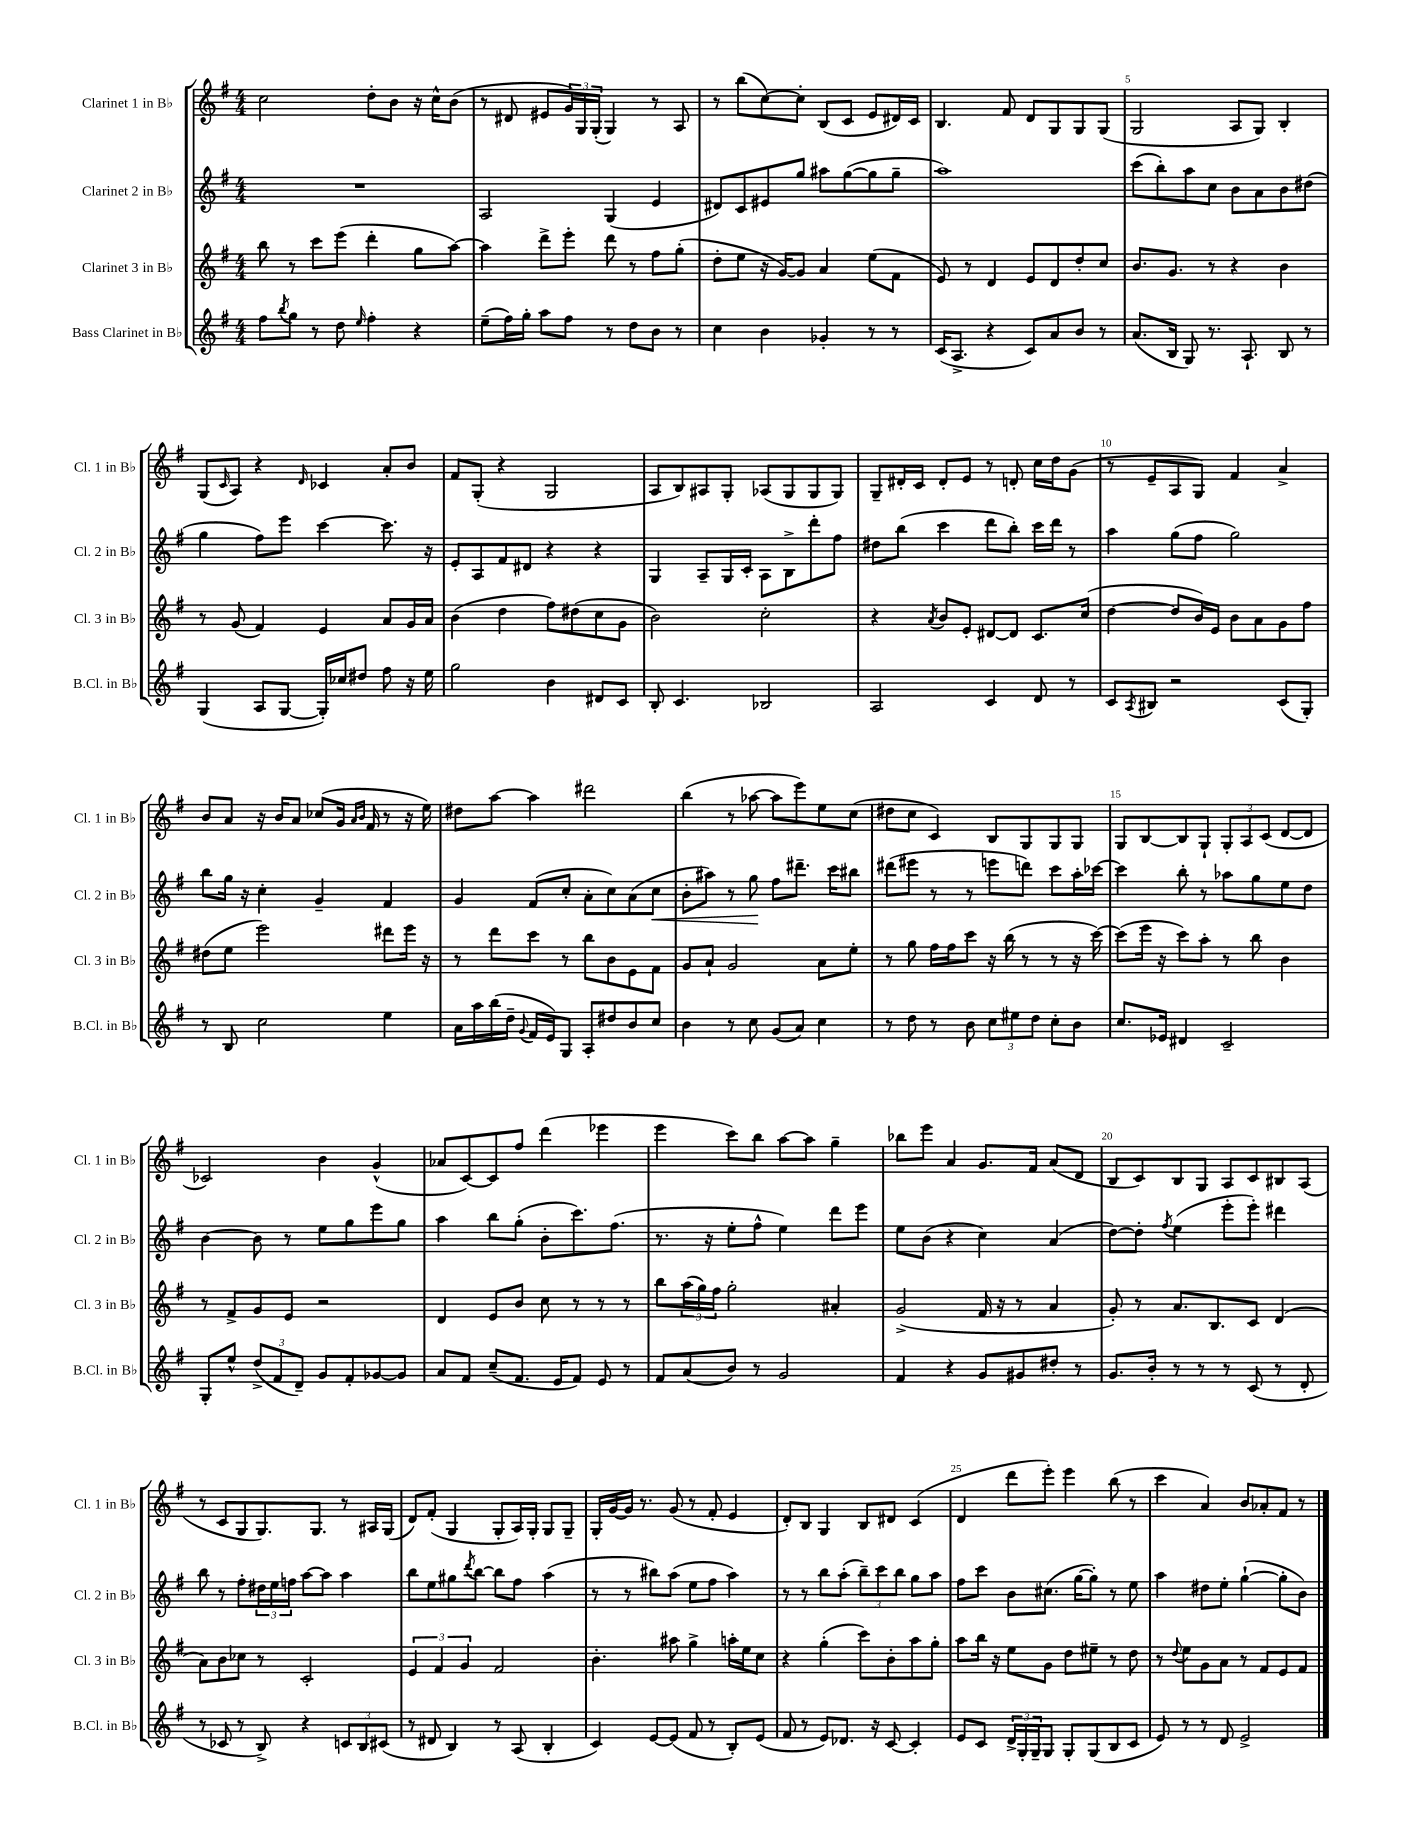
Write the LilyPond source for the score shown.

<<
\new StaffGroup <<
\new Staff = "s0" \with { instrumentName = "Clarinet 1 in Bb" shortInstrumentName = "Cl. 1 in Bb" } {
    \clef treble \key g \major \numericTimeSignature \time 4/4
    c''2 d''8-. b'8 r16 c''16-^ b'8( |
    r8 dis'8 eis'8 \tuplet 3/2 { g'16) g16 g16-.( } g4) r8 a8 |
    r8 b''8( c''8~) c''8-. b8( c'8 e'8 dis'16) c'16 |
    b4. fis'8 d'8 g8 g8 g8( |
    g2 a8 g8) b4-. |
    g8( \grace { c'16 } a8) r4 \grace { d'16 } ces'4 a'8-. b'8 |
    fis'8 g8-.( r4 g2 |
    a8 b8) ais8 g8-. aes8( g8 g8 g8) |
    g8-- dis'16-. c'16 dis'8-. e'8 r8 d'8-. c''16 d''16 g'8( |
    r8 e'8-- a8 g8) fis'4 a'4-> |
    b'8 a'8 r16 b'16 a'8 ces''8( g'16 \grace { a'16 b'16 } fis'16 r8 r16 e''16) |
    dis''8 a''8~ a''4 dis'''2 |
    b''4( r8 aes''8~ aes''8 e'''8) e''8 c''8( |
    dis''8 c''8 c'4) b8 g8 g8 g8 |
    g8 b8~ b8 g8-! \tuplet 3/2 { g8-. a8 c'8( } d'8~ d'8 |
    ces'2) b'4 g'4-^( |
    aes'8 c'8~) c'8 fis''8 d'''4( ees'''4 |
    e'''4 c'''8) b''8 a''8~ a''8 g''4-- |
    bes''8 e'''8 a'4 g'8. fis'16 a'8( d'8 |
    b8 c'8) b8 g8 a8 c'8 bis8 a8( |
    r8 c'8 g8 g8.) g8. r8 ais16 g16( |
    d'8) fis'8-.( g4 g8-. a16) g16-. g8 g8-- |
    g16-. g'16~ g'16 r8. g'8( r8 fis'8-. e'4 |
    d'8-.) b8 g4 b8 dis'8 c'4( |
    d'4 d'''8 e'''8-.) e'''4 b''8( r8 |
    c'''4 a'4) b'8 aes'8-. fis'8 r8 \bar "|." |
}
\new Staff = "s1" \with { instrumentName = "Clarinet 2 in Bb" shortInstrumentName = "Cl. 2 in Bb" } {
    \clef treble \key g \major \numericTimeSignature \time 4/4
    R1 |
    a2 g4( e'4 |
    dis'8) c'8 eis'8 g''8 ais''8 g''8~( g''8 g''8-- |
    a''1) |
    c'''8( b''8-.) a''8 c''8 b'8 a'8 b'8 dis''8( |
    g''4 fis''8) e'''8 c'''4~ c'''8. r16 |
    e'8-. a8 fis'8 dis'8 r4 r4 |
    g4 a8-- g16 c'16-. a8 b8-> d'''8-. fis''8 |
    dis''8 b''8( c'''4 d'''8 b''8-.) c'''16 d'''16 r8 |
    a''4 g''8( fis''8 g''2) |
    b''8 g''16 r16 c''4-. g'4-- fis'4 |
    g'4 fis'8( c''8-. a'8-. c''8) a'8( c''8\< |
    b'8-. ais''8) r8 g''8\! fis''8 dis'''8.-- c'''16 bis''8 |
    dis'''8( eis'''8 r8 r8 e'''8 d'''8) c'''8 a''16-. ces'''16~ |
    ces'''4 b''8-. r8 aes''8 g''8 e''8 d''8 |
    b'4~ b'8 r8 e''8 g''8 e'''8 g''8 |
    a''4 b''8 g''8-.( b'8-. c'''8.) fis''8.( |
    r8. r16 e''8-. fis''8-^ e''4) d'''8 e'''8 |
    e''8 b'8( r4 c''4) a'4( |
    d''8~) d''8-. \acciaccatura { fis''8 } e''4( e'''8-. e'''8-.) dis'''4 |
    b''8 r8 fis''8-. \tuplet 3/2 { dis''16 e''16 f''16 } a''8~ a''8 a''4 |
    b''8 e''8 gis''8 \acciaccatura { d'''8 } b''8~ b''8 fis''8 a''4( |
    r8 r8 bis''8) a''8( e''8 fis''8 a''4) |
    r8 r8 b''8 a''8-.( \tuplet 3/2 { b''8--) c'''8 b''8 } g''8 a''8 |
    fis''8 c'''8 b'8 cis''8.( g''16~ g''8-.) r8 e''8 |
    a''4 dis''8 e''8-. g''4~-!( g''8-. b'8) \bar "|." |
}
\new Staff = "s2" \with { instrumentName = "Clarinet 3 in Bb" shortInstrumentName = "Cl. 3 in Bb" } {
    \clef treble \key g \major \numericTimeSignature \time 4/4
    b''8 r8 c'''8 e'''8( d'''4-. g''8 a''8~) |
    a''4 d'''8-> e'''8-. d'''8 r8 fis''8 g''8-.( |
    d''8-. e''8 r16 g'16~) g'8 a'4 e''8( fis'8 |
    e'8) r8 d'4 e'8 d'8 d''8-. c''8 |
    b'8. g'8. r8 r4 b'4 |
    r8 g'8( fis'4) e'4 a'8 g'16 a'16 |
    b'4( d''4 fis''8) dis''8( c''8 g'8 |
    b'2) c''2-. |
    r4 \acciaccatura { a'8 } b'8 e'8-. dis'8~ dis'8 c'8. c''16( |
    d''4~ d''8 b'16) e'16 b'8 a'8 g'8 fis''8 |
    dis''8( e''8 e'''2) dis'''8 e'''16 r16 |
    r8 d'''8 c'''8 r8 b''8 b'8 e'8 fis'8 |
    g'8 a'8-! g'2 a'8 e''8-. |
    r8 g''8 fis''16 fis''16 c'''8 r16 b''16( r8 r8 r16 c'''16~) |
    c'''8( e'''16 r16 c'''8) a''8-. r8 b''8 b'4 |
    r8 fis'8-> g'8 e'8 r2 |
    d'4 e'8 b'8 c''8 r8 r8 r8 |
    b''8 \tuplet 3/2 { a''16( g''16) fis''16 } g''2-. ais'4-. |
    g'2->( fis'16 r16 r8 a'4 |
    g'8-.) r8 a'8. b8. c'8 d'4( |
    a'8) b'8 ces''8 r8 c'2-. |
    \tuplet 3/2 { e'4 fis'4 g'4 } fis'2 |
    b'4.-. ais''8 g''4-> a''16-. e''16 c''8 |
    r4 g''4-.( c'''8) b'8-. a''8 g''8-. |
    a''8 b''16 r16 e''8 g'8 d''8 eis''8-- r8 d''8 |
    r8 \appoggiatura { d''8 } e''8 g'8 a'8 r8 fis'8 e'8 fis'8 \bar "|." |
}
\new Staff = "s3" \with { instrumentName = "Bass Clarinet in Bb" shortInstrumentName = "B.Cl. in Bb" } {
    \clef treble \key g \major \numericTimeSignature \time 4/4
    fis''8 \acciaccatura { b''8 } g''8 r8 d''8 \grace { e''16 } fis''4-. r4 |
    e''8--( fis''16) g''16-. a''8 fis''8 r8 d''8 b'8 r8 |
    c''4 b'4 ges'4-. r8 r8 |
    c'16( a8.-> r4 c'8) a'8 b'8 r8 |
    a'8.( b16 g8) r8. a8.-! b8 r8 |
    g4( a8 g8~ g16-.) ces''16 dis''8 fis''8 r16 e''16 |
    g''2 b'4 dis'8 c'8 |
    b8-. c'4. bes2 |
    a2 c'4 d'8 r8 |
    c'8 \acciaccatura { a8 } bis8 r2 c'8( g8-.) |
    r8 b8 c''2 e''4 |
    a'16 a''16 b''16( d''16-- \appoggiatura { g'8 } fis'16 e'16) g8 a8-. dis''8 b'8 c''8 |
    b'4 r8 c''8 g'8( a'8) c''4 |
    r8 d''8 r8 b'8 \tuplet 3/2 { c''8 eis''8 d''8 } c''8-. b'8 |
    c''8. ees'16 dis'4 c'2-- |
    g8-. e''8-^ \tuplet 3/2 { d''8->( fis'8 d'8--) } g'8 fis'8-. ges'8~ ges'8 |
    a'8 fis'8 c''8--( fis'8. e'16 fis'8) e'8 r8 |
    fis'8 a'8( b'8) r8 g'2 |
    fis'4 r4 g'8 gis'8 dis''8-. r8 |
    g'8. b'16-. r8 r8 r8 c'8( r8 d'8-. |
    r8 ces'8 r8 b8->) r4 \tuplet 3/2 { c'8 b8 cis'8( } |
    r8 dis'8 b4) r8 a8( b4-. |
    c'4) e'8~ e'8( fis'8 r8 b8-.) e'8( |
    fis'8 r8 e'8) des'8. r16 c'8~ c'4-. |
    e'8 c'8 \tuplet 3/2 { d'16-> g16-. g16-- } g8 g8-. g8( b8 c'8 |
    e'8) r8 r8 d'8 e'2-> \bar "|." |
}
>>
>>
\layout { \context { \Score \override BarNumber.break-visibility = ##(#f #t #t) barNumberVisibility = #(every-nth-bar-number-visible 5) } }
